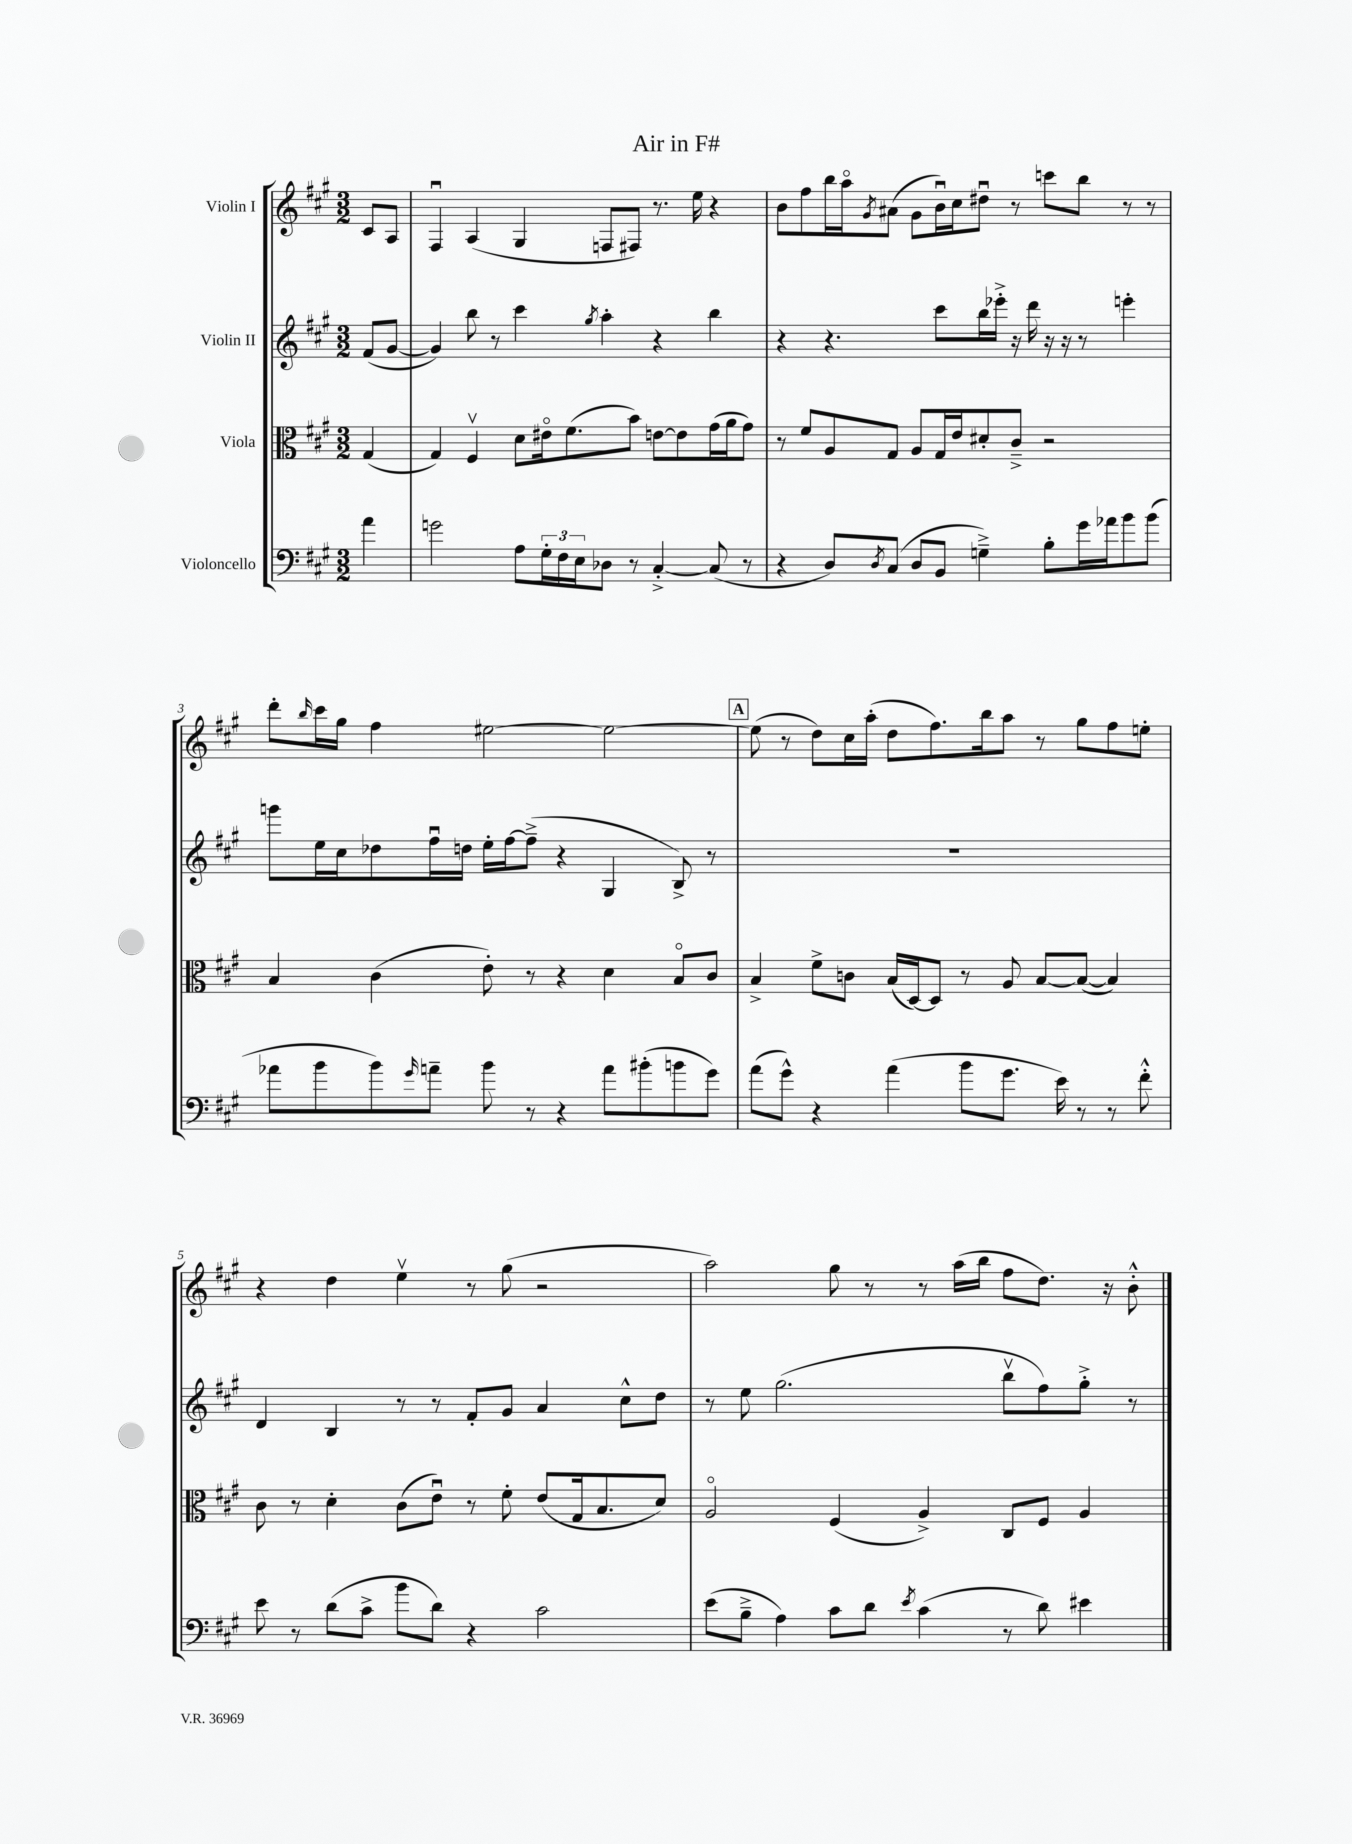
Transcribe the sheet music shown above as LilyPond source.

\header { title = "Air in F#" }
<<
\new StaffGroup <<
\new Staff = "s0" \with { instrumentName = "Violin I" } {
    \clef treble \key a \major \numericTimeSignature \time 3/2 \partial 4
    cis'8 a8 |
    fis4\downbow a4( gis4 f8 fis8) r8. e''16 r4 |
    b'8 fis''8 b''16 a''16\flageolet \acciaccatura { gis'8 } ais'8( gis'8 b'16\downbow) cis''16 dis''8\downbow r8 c'''8 b''8 r8 r8 |
    d'''8-. \grace { b''16 } cis'''16 gis''16 fis''4 eis''2~ eis''2~ |
    \mark \markup { \box "A" } eis''8( r8 d''8) cis''16 a''16-.( d''8 fis''8.) b''16 a''8 r8 gis''8 fis''8 e''8-. |
    r4 d''4 e''4\upbow r8 gis''8( r2 |
    a''2) gis''8 r8 r8 a''16( b''16 fis''8 d''8.) r16 b'8-.-^ \bar "|." |
}
\new Staff = "s1" \with { instrumentName = "Violin II" } {
    \clef treble \key a \major \numericTimeSignature \time 3/2 \partial 4
    fis'8( gis'8~ |
    gis'4) b''8 r8 cis'''4 \acciaccatura { gis''8 } a''4-. r4 b''4 |
    r4 r4. cis'''8 b''16 ees'''16-.-> r16 d'''16 r16 r16 r8 e'''4-. |
    g'''8 e''16 cis''16 des''8 fis''16\downbow d''16 e''16-. fis''16~ fis''8--->( r4 gis4 b8->) r8 |
    \mark \markup { \box "A" } R1. |
    d'4 b4 r8 r8 fis'8-. gis'8 a'4 cis''8-^ d''8 |
    r8 e''8 gis''2.( b''8\upbow fis''8) gis''8-.-> r8 \bar "|." |
}
\new Staff = "s2" \with { instrumentName = "Viola" } {
    \clef alto \key a \major \numericTimeSignature \time 3/2 \partial 4
    gis4( |
    gis4) fis4\upbow d'8 eis'16\flageolet fis'8.( b'8) e'8~ e'8 gis'16( a'16 gis'8) |
    r8 fis'8 a8 gis8 a8 gis16 e'16 dis'8-. cis'8---> r2 |
    b4 cis'4( e'8-.) r8 r4 d'4 b8\flageolet cis'8 |
    \mark \markup { \box "A" } b4-> fis'8-> c'8 b16( d16~) d8 r8 a8 b8~ b8~( b4) |
    cis'8 r8 d'4-. cis'8( e'8\downbow) r8 fis'8-. e'8( gis16 b8. d'8) |
    a2\flageolet fis4( a4->) cis8 fis8 a4 \bar "|." |
}
\new Staff = "s3" \with { instrumentName = "Violoncello" } {
    \clef bass \key a \major \numericTimeSignature \time 3/2 \partial 4
    a'4 |
    g'2 a8 \tuplet 3/2 { gis16-. fis16 e16 } des8 r8 cis4~-.-> cis8( r8 |
    r4 d8) \acciaccatura { d8 } cis8( d8 b,8 g4--->) b8-. gis'16 aes'16 b'8 b'8( |
    aes'8 b'8 b'8) \grace { gis'16 } a'8-- b'8 r8 r4 a'8 bis'8-.( b'8 gis'8) |
    \mark \markup { \box "A" } a'8( gis'8-^) r4 a'4( b'8 gis'8. e'16) r8 r8 fis'8-.-^ |
    e'8 r8 d'8( cis'8-> b'8 d'8) r4 cis'2 |
    e'8( b8---> a4) cis'8 d'8 \acciaccatura { e'8 } cis'4( r8 d'8) eis'4 \bar "|." |
}
>>
>>
